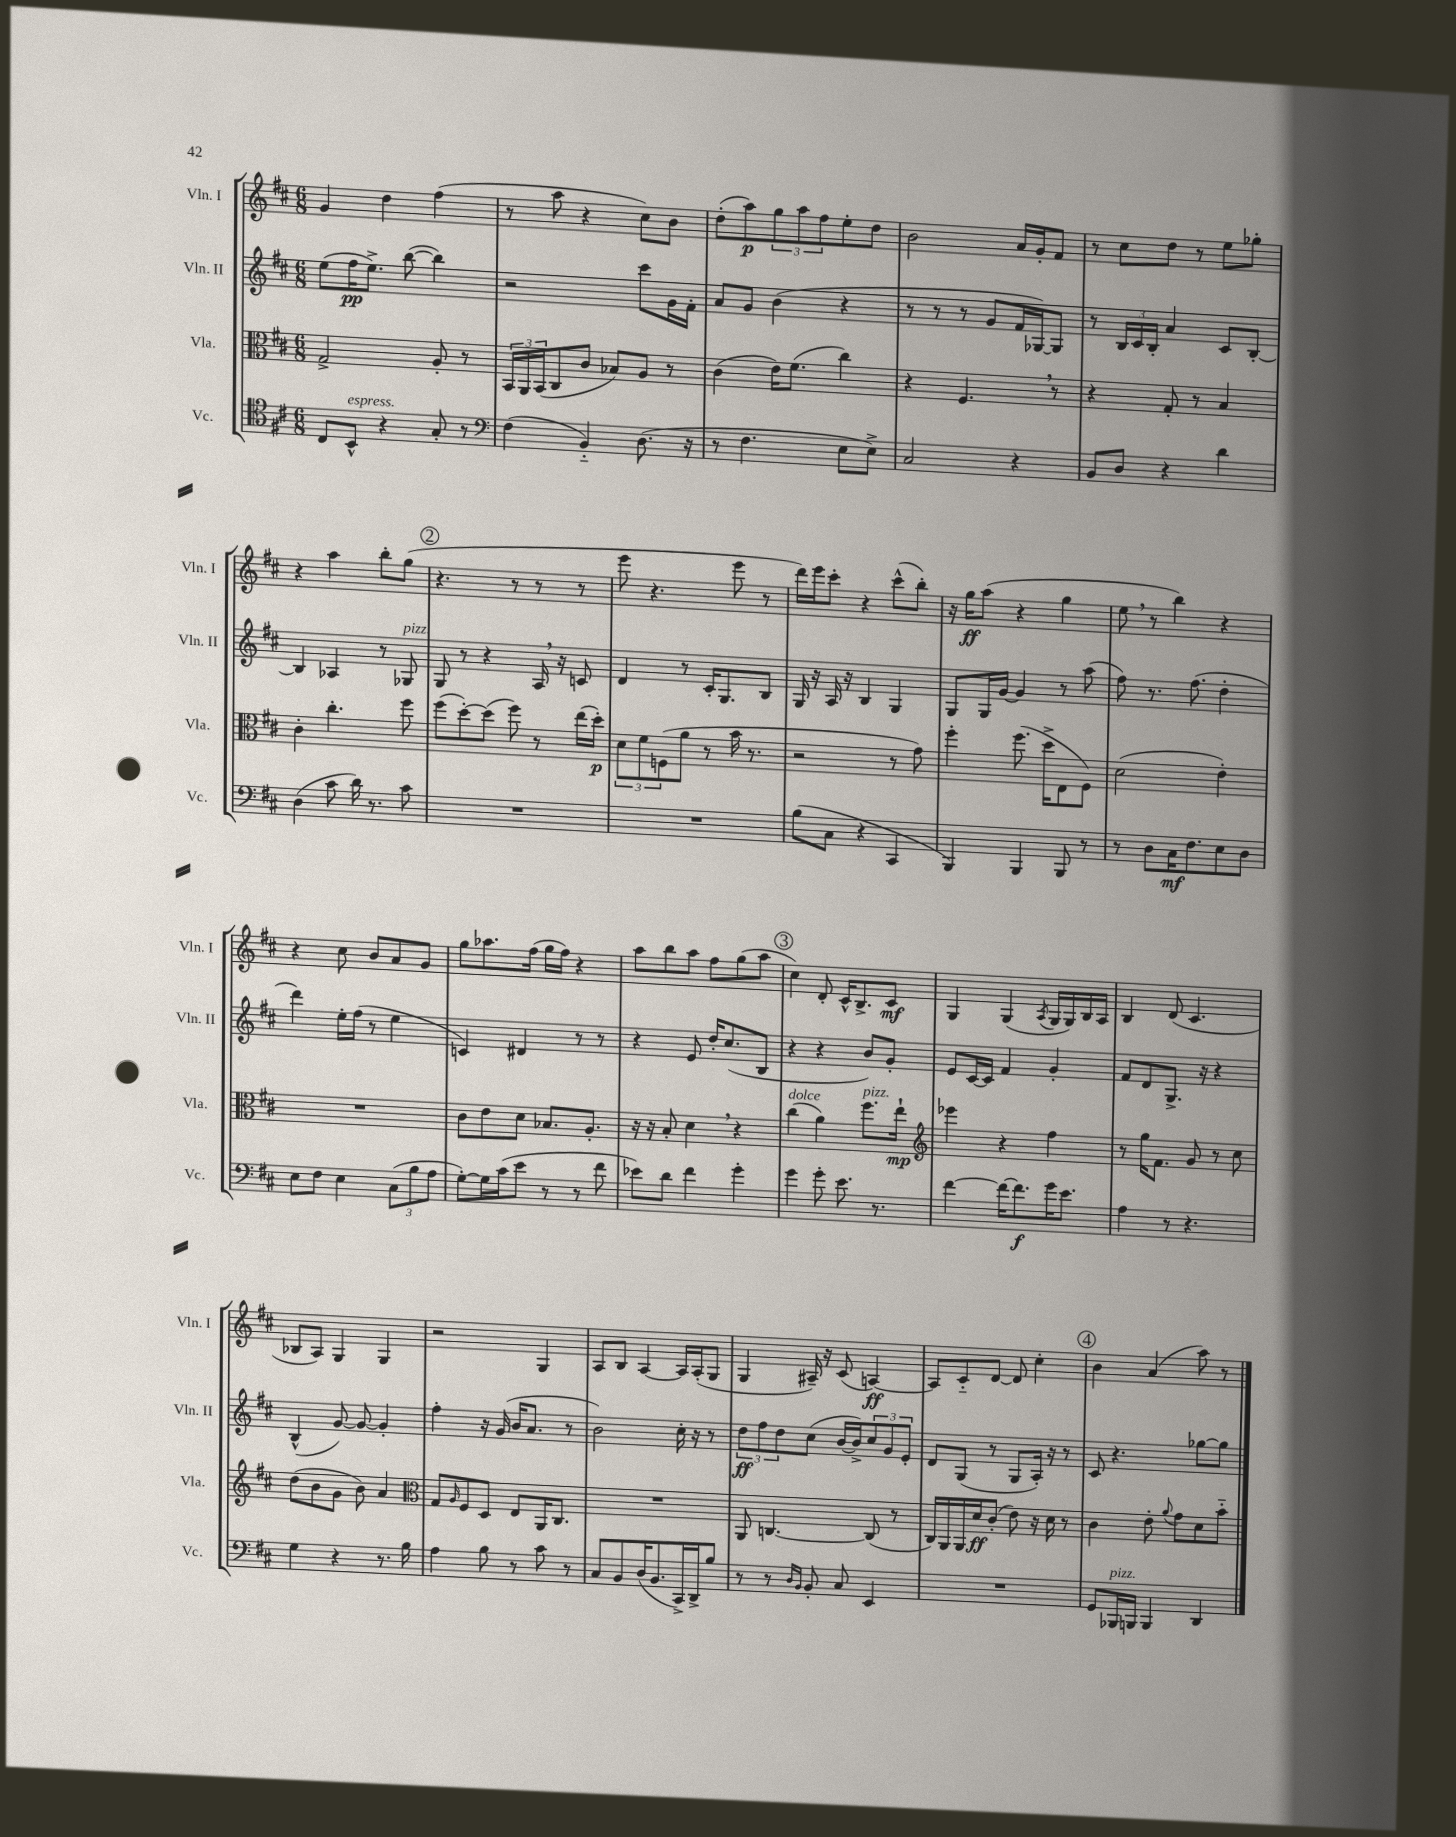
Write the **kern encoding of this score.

**kern	**kern	**kern	**kern
*staff4	*staff3	*staff2	*staff1
*clefC4	*clefC3	*clefG2	*clefG2
*k[f#c#]	*k[f#c#]	*k[f#c#]	*k[f#c#]
*M6/8	*M6/8	*M6/8	*M6/8
8C#/L	2G^/	(8ee\L	4g/
8BB^^/J	.	16ff#\K	.
.	.	8.ee^\J)	.
4r	.	.	4dd\
.	.	([8bb\	.
8G'/	8A'/	4bb\])	(4ff#\
8r	8r	.	.
=	=	=	=
*clefF4	*	*	*
(4F#\	24BB/LL	2r	8r
.	24AA/	.	.
.	(24BB/J	.	.
.	8C#/	.	8aa\
4BB'~/)	8c#/J	.	4r
.	8B-/L)	.	.
(8.D\	8A/J	8ccc#\L	8cc#\L)
.	8r	16g\L	8b\J
16r	.	16f#'\JJ	.
=	=	=	=
8r	(4c#\	8a/L	(8dd'\L
4.F#\	.	8g/J	8aa\)
.	16e\LK)	(4b\	12gg\
.	(8.f#\J	.	.
.	.	.	12aa\
.	.	.	12ff#\
8E\L	4cc#\)	4r	8ee'\
8E^\J)	.	.	8dd\J
=	=	=	=
2C#/	4r	8r	2b\
.	.	8r	.
.	4.F#/	8r	.
.	.	8g/L	.
4r	.	16f#/L	16a/LL
.	.	[16G-/J)	16g'/J
.	8r	8G-/]J	8f#/J
=	=	=	=
8BB/L	4r	8r	8r
8D/J	.	24B/LL	8cc#\L
.	.	24c#/	.
.	.	24B'/JJ	.
4r	8G'/	4a/	8dd\J
.	8r	.	8r
4d\	4B/	8c#/L	8ee\L
.	.	[8B'/J	8gg-'\J
=	=	=	=
(4D\	4c#'\	4B/]	4r
8c#\	4.cc#'\	4A-/	4aa\
16d\)	.	.	.
8.r	.	.	.
.	.	8r	8bb'\L
8c#\	8ff#\	8G-/	(8gg\J
=	=	=	=
2.r	(8ff#\L	8G/	4.r
.	[8dd'\)	8r	.
.	(8dd\]J	4r	.
.	8ff#\)	.	8r
.	8r	16A/	8r
.	.	16r	.
.	(16ee\LL	8c/	8r
.	16dd'\JJ)	.	.
=	=	=	=
2.r	12d\L	4d/	8eee\
.	12f#\	.	.
.	.	.	4.r
.	(12F\	.	.
.	8a\J	8r	.
.	8r	16c#'/LK	.
.	.	8.G/	.
.	16b\	.	8eee\
.	8.r	.	.
.	.	8B/J	8r
=	=	=	=
(8B\L	2r	16G/	16ddd\LL)
.	.	16r	16eee\J
8C#\J	.	16A/	8ccc#'\J
.	.	16r	.
4r	.	4B/	4r
4CC#/	8r	4G/	(8ccc#^^\L
.	8g\)	.	8bb'\J)
=	=	=	=
4BBB/)	4ff#'\	8G/L	16r
.	.	.	16gg\LK
.	.	16G/L	(8aa\J
.	.	[16g/JJ	.
4BBB/	(8.ff#\	4g/]	4r
.	16dd^\LK	.	.
8BBB/	8E\	8r	4gg\
8r	8F#\J)	(8aa\	.
=	=	=	=
8r	(2d\	8ff#\)	8ee\
8D\L	.	8.r	8r
16C#\K	.	.	4bb\)
8.F#\	.	(8.ff#\	.
8E\	4e'\)	4dd'\	4r
8D\J	.	.	.
=	=	=	=
8E\L	2.r	4ddd\)	4r
8F#\J	.	.	.
4E\	.	16ee'\LL	8cc#\
.	.	(16ff#\JJ	.
.	.	8r	8b/L
(12C#\L	.	4ee\	8a/
12B\	.	.	.
.	.	.	8g/J
12A\J	.	.	.
=	=	=	=
[8G'\L)	8c#\L	4c/)	8gg\L
16G\]L	8e\	.	8.aa-\
(16c#\J	.	.	.
8e\J	8d\J	4d#/	.
.	.	.	(16ff#\Jk
8r	8.B-/L	.	16gg\LL
.	.	.	16ff#\JJ)
8r	.	8r	4r
.	8.A'/J	.	.
8f#\	.	8r	.
=	=	=	=
8e-\L)	16r	4r	8aa\L
.	16r	.	.
8d\J	8B'/	.	8bb\
4f#\	4d\	8e/	8aa\J
.	.	16dd'/LK	8ff#\L
.	.	(8.cc#/	.
4g'\	4r	.	(8gg\
.	.	8B/J	8aa\J
=	=	=	=
4g\	(4cc#\	4r	4cc#\)
8g'\	4a\)	4r	8d'/
8.e\	.	.	16c#^^/LK
.	.	.	8.B^/
.	8.ff#\L	8b/L)	.
8.r	.	.	.
.	.	8g'/J	8c#/J
.	16ee`\Jk	.	.
=	=	=	=
*	*clefG2	*	*
[4f#\	4eee-\	8e/L	4G/
.	.	[16c#/L	.
.	.	16c#/]JJ	.
16f#\_LK	4r	4f#/	(4G/
8.f#\]	.	.	.
.	.	.	8qA/
16g\K	4ff#\	4g'/	16G/LL
8.e\J	.	.	16G/)
.	.	.	16B/
.	.	.	16A/JJ
=	=	=	=
4A\	8r	8f#/L	4B/
.	16gg\LK	8d/	.
.	8.f#\J	.	.
8r	.	8.G^/J	(8d/
4.r	8g/	.	4.c#/
.	.	16r	.
.	8r	4r	.
.	8cc#\	.	.
=	=	=	=
4G\	(8dd\L	(4B^^/	8B-/L
.	8b\	.	8A/J)
4r	8g\J	[8g/)	4G/
.	8b\)	8g/_	.
8.r	4a/	4g'/]	4G/
16B\	.	.	.
=	=	=	=
*	*clefC3	*	*
4A\	8G/L	4ff#'\	2r
.	16qqA/	.	.
.	8F#/	.	.
8B\	8D/J	16r	.
.	.	(16g/	.
8r	8E/L	16b/LK	.
.	.	8.a/J	.
8c#\	16AA/K	.	4G/
.	8.C#/J	.	.
8r	.	8r	.
=	=	=	=
8C#/L	2.r	2b\)	8A/L
8BB/	.	.	8B/J
(16D/K	.	.	[4A/
8.BB/	.	.	.
16CC#^/L)	.	16cc#'\	16A/]LL
16DD^/J	.	16r	(16A'/J
8B/J	.	8r	8G/J
=	=	=	=
8r	8AA/	12dd\L	4G/
.	.	12ff#\	.
8r	[4.C/	.	.
.	.	12dd\	.
16qqD/LL	.	.	.
16qqBB/JJ	.	.	.
8BB'/	.	(8cc#\J	16A#~/)
.	.	.	16r
8C#/	.	[16b/LL	(8c#/
.	.	16b^/]J)	.
4EE/	(8C/]	12cc#/	[4A/)
.	.	12g/	.
.	8r	.	.
.	.	12e'/J	.
=	=	=	=
2.r	16C#/LL)	8d/L	8A/]L
.	16AA/	.	.
.	16AA/	(8G/J	8c#'~/
.	16d/J	.	.
.	(8c#'/J	8r	[8d/J
.	8e\)	8G/L	8d/]
.	16r	16A'/Jk)	4cc#'\
.	16d\	16r	.
.	8r	8r	.
=	=	=	=
8GG/L	4c#\	8c#/	4b\
16BBB-/L	.	4.r	.
16BBB/JJ	.	.	.
4BBB/	8e'\	.	(4a/
.	8qqa/	.	.
.	8g\L	.	.
4DD/	8d\	[8gg-\L	8aa\)
.	8b'~\J	8gg-\]J	8r
==	==	==	==
*-	*-	*-	*-
